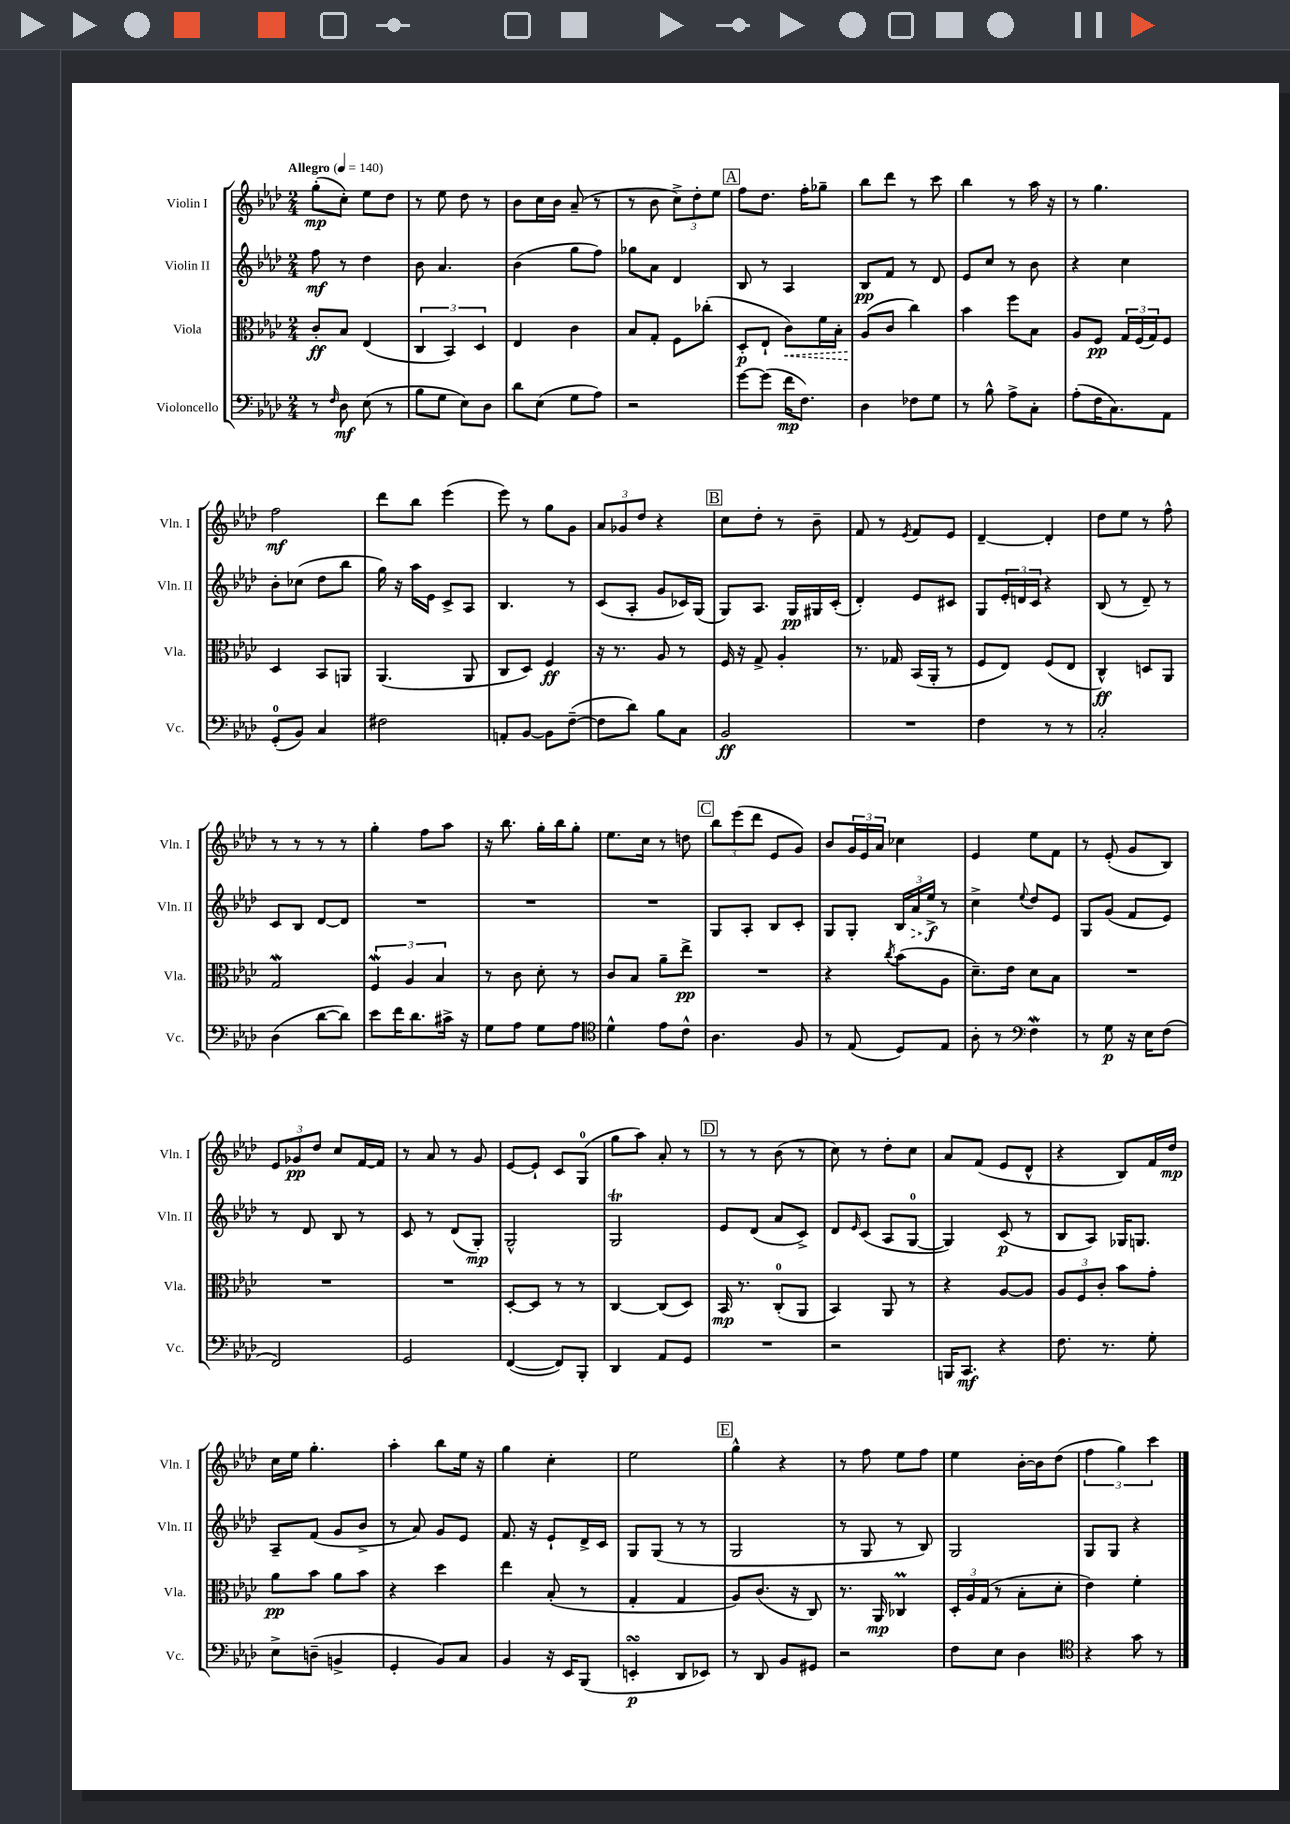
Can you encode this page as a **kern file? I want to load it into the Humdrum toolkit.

**kern	**dynam	**kern	**dynam	**kern	**dynam	**kern	**dynam
*part4	*part4	*part3	*part3	*part2	*part2	*part1	*part1
*staff4	*staff4	*staff3	*staff3	*staff2	*staff2	*staff1	*staff1
*I"Violoncello	*	*I"Viola	*	*I"Violin II	*	*I"Violin I	*
*I'Vc.	*	*I'Vla.	*	*I'Vln. II	*	*I'Vln. I	*
*clefF4	*	*clefC3	*	*clefG2	*	*clefG2	*
*k[b-e-a-d-]	*	*k[b-e-a-d-]	*	*k[b-e-a-d-]	*	*k[b-e-a-d-]	*
*M2/4	*	*M2/4	*	*M2/4	*	*M2/4	*
*MM140	*	*MM140	*	*MM140	*	*MM140	*
=1	=1	=1	=1	=1	=1	=1	=1
!	!	!	!	!	!	!LO:TX:a:B:t=Allegro	!
8r	.	8c'/L	ff	8ff\	mf	(8gg'\L	mp
16qqF/	.	.	.	.	.	.	.
8D-\	mf	8B-/J	.	8r	.	8cc'\J)	.
(8E-\	.	(4E-/	.	4dd-\	.	8ee-\L	.
8r	.	.	.	.	.	8dd-\J	.
=2	=2	=2	=2	=2	=2	=2	=2
8B-\L	.	6C/	.	8b-\	.	8r	.
8G\J	.	.	.	4.a-/	.	8ee-\	.
.	.	6BB-/)	.	.	.	.	.
8E-\L)	.	.	.	.	.	8dd-\	.
.	.	6D-/	.	.	.	.	.
8D-\J	.	.	.	.	.	8r	.
=3	=3	=3	=3	=3	=3	=3	=3
8d-\L	.	4E-/	.	(4b-\	.	8b-\L	.
(8E-\J	.	.	.	.	.	16cc\L	.
.	.	.	.	.	.	16b-\JJ	.
8G\L	.	4c\	.	8gg\L	.	(8a-~/	.
8A-\J)	.	.	.	8ff\J)	.	8r	.
=4	=4	=4	=4	=4	=4	=4	=4
2r	.	8B-/L	.	8gg-X\L	.	8r	.
.	.	8G'/J	.	8a-\J	.	8b-\	.
.	.	8F\L	.	4d-/	.	12cc^\L)	.
.	.	.	.	.	.	12dd-'\	.
.	.	(8cc-X'\J	.	.	.	.	.
.	.	.	.	.	.	12ee-\J	.
!!LO:REH:place=s1:t=A
=5	=5	=5	=5	=5	=5	=5	=5
[8g\L	.	8D-'/L	p	8B-/	.	8ff\L	.
(8g\J]	.	8E-`/J	.	8r	.	8.dd-\J	.
!	!	!	!LO:HP:b	!	!	!	!
16f\KL	mp	8c\L)	<	4A-/	.	.	.
8.F\J)	.	.	.	.	.	16ff'\KL	.
.	.	16f\L	.	.	.	8gg-X~\J	.
.	.	16B-'\JJ	.	.	.	.	.
=6	=6	=6	=6	=6	=6	=6	=6
4D-\	.	(8A-/L	.	8B-/L	pp	8bb-\L	.
.	.	8c/J	[	8f/J	.	8ddd-\J	.
8F-X\L	.	4cc\)	.	8r	.	8r	.
8G\J	.	.	.	8d-/	.	8ccc\	.
=7	=7	=7	=7	=7	=7	=7	=7
8r	.	4b-\	.	8e-/L	.	4bb-\	.
8B-^^\	.	.	.	8cc/J	.	.	.
8A-^\L	.	8ff\L	.	8r	.	8r	.
8C'\J	.	8B-\J	.	8b-\	.	16aa-\	.
.	.	.	.	.	.	16r	.
=8	=8	=8	=8	=8	=8	=8	=8
(8A-'\L	.	8A-/L	.	4r	.	8r	.
16F\K	.	8F/J	pp	.	.	4.gg\	.
8.C\)	.	.	.	.	.	.	.
.	.	24G/LL	.	4cc\	.	.	.
.	.	(24F/	.	.	.	.	.
.	.	24G/J)	.	.	.	.	.
8AA-\J	.	8F/J	.	.	.	.	.
!!LO:LB:g=z
=9	=9	=9	=9	=9	=9	=9	=9
(8GG'/L	.	4D-/	.	8b-'\L	.	2ff\	mf
8BB-/J)	.	.	.	(8cc-X\J	.	.	.
4C/	.	8BB-/L	.	8dd-\L	.	.	.
.	.	8AAn/J	.	8bb-\J	.	.	.
=10	=10	=10	=10	=10	=10	=10	=10
2F#X\	.	(4.AA-/	.	16gg\)	.	8ddd-\L	.
.	.	.	.	16r	.	.	.
.	.	.	.	16aa-\LL	.	8bb-\J	.
.	.	.	.	16e-\JJ	.	.	.
.	.	.	.	8c^/L	.	(4eee-\	.
.	.	8AA-/	.	8A-/J	.	.	.
=11	=11	=11	=11	=11	=11	=11	=11
8AAn'/L	.	8C/L	.	4.B-/	.	8eee-\)	.
[8BB-/J	.	8D-/J)	.	.	.	8r	.
8BB-\L]	.	4F/	ff	.	.	8gg\L	.
([8F~\J	.	.	.	8r	.	8g\J	.
=12	=12	=12	=12	=12	=12	=12	=12
8F\L]	.	16r	.	(8c/L	.	12a-/L	.
.	.	8.r	.	.	.	.	.
.	.	.	.	.	.	12g-X/	.
8d-\J)	.	.	.	8A-'/J	.	.	.
.	.	.	.	.	.	12dd-/J	.
8B-\L	.	8A-/	.	8g/L	.	4r	.
8C\J	.	8r	.	16c-X/L)	.	.	.
.	.	.	.	(16G/JJ	.	.	.
!!LO:REH:place=s1:t=B
=13	=13	=13	=13	=13	=13	=13	=13
2BB-/	ff	16F/	.	8G/L)	.	8cc\L	.
.	.	16r	.	.	.	.	.
.	.	8G^/	.	8.A-/J	.	8dd-'\J	.
.	.	4A-'/	.	.	.	8r	.
.	.	.	.	16G/LL	pp	.	.
.	.	.	.	16G#X/	.	8b-~\	.
.	.	.	.	(16c'/JJ	.	.	.
=14	=14	=14	=14	=14	=14	=14	=14
2r	.	8.r	.	4d-'/)	.	8f/	.
.	.	.	.	.	.	8r	.
.	.	16G-X/	.	.	.	.	.
.	.	.	.	.	.	8qe-/	.
.	.	(16BB-/LL	.	8e-/L	.	8f/L	.
.	.	16AA-'/JJ	.	.	.	.	.
.	.	8r	.	8c#X/J	.	8e-/J	.
=15	=15	=15	=15	=15	=15	=15	=15
4F\	.	8F/L	.	8G/L	.	[4d-~/	.
.	.	8E-/J)	.	24e-'/L	.	.	.
.	.	.	.	24dn/	.	.	.
.	.	.	.	24c/JJ	.	.	.
8r	.	(8F/L	.	4r	.	4d-'/]	.
8r	.	8E-/J	.	.	.	.	.
=16	=16	=16	=16	=16	=16	=16	=16
2C'/	.	4C^^/)	ff	(8B-/	.	8dd-\L	.
.	.	.	.	8r	.	8ee-\J	.
.	.	8Dn/L	.	8d-~/)	.	8r	.
.	.	8AA-/J	.	8r	.	8ff^^\	.
!!LO:LB:g=z
=17	=17	=17	=17	=17	=17	=17	=17
(4D-\	.	2GW/	.	8c/L	.	8r	.
.	.	.	.	8B-/J	.	8r	.
[8d-\L	.	.	.	[8d-/L	.	8r	.
8d-\J])	.	.	.	8d-/J]	.	8r	.
=18	=18	=18	=18	=18	=18	=18	=18
8e-\L	.	6FW/	.	2r	.	4gg'\	.
16f\K	.	.	.	.	.	.	.
.	.	6A-/	.	.	.	.	.
8.d-\	.	.	.	.	.	.	.
.	.	.	.	.	.	8ff\L	.
.	.	6B-/	.	.	.	.	.
16c#X^\Jk	.	.	.	.	.	8aa-\J	.
16r	.	.	.	.	.	.	.
=19	=19	=19	=19	=19	=19	=19	=19
8G\L	.	8r	.	2r	.	16r	.
.	.	.	.	.	.	8.bb-\	.
8A-\J	.	8c\	.	.	.	.	.
8G\L	.	8d-'\	.	.	.	16gg'\LL	.
.	.	.	.	.	.	16bb-\J	.
8A-\J	.	8r	.	.	.	8gg'\J	.
=20	=20	=20	=20	=20	=20	=20	=20
*clefC4	*	*	*	*	*	*	*
4d-^^\	.	8c/L	.	2r	.	8.ee-\L	.
.	.	8B-/J	.	.	.	.	.
.	.	.	.	.	.	16cc\Jk	.
8e-\L	.	8a-~\L	.	.	.	8r	.
8c^^\J	.	8ee-^\J	pp	.	.	8ddn\	.
!!LO:REH:place=s1:t=C
=21	=21	=21	=21	=21	=21	=21	=21
4.A-\	.	2r	.	8G/L	.	12bb-\L	.
.	.	.	.	.	.	(12eee-\	.
.	.	.	.	8A-'/J	.	.	.
.	.	.	.	.	.	12ddd-\J	.
.	.	.	.	8B-/L	.	8e-/L	.
8F/	.	.	.	8c'/J	.	8g/J)	.
=22	=22	=22	=22	=22	=22	=22	=22
8r	.	4r	.	8G/L	.	8b-/L	.
(8E-/	.	.	.	8G'/J	.	24g/L	.
.	.	.	.	.	.	24e-/	.
.	.	.	.	.	.	24a-/JJ	.
.	.	8qcc/	.	.	.	.	.
8D-/L)	.	(8b-\L	.	24B-/LL	.	4cc-X\	.
!	!	!	!	!	!LO:HP:b	!	!
.	.	.	.	24a-/	>	.	.
.	.	.	.	24ee-^/JJ	f	.	.
8E-/J	.	8A-\J	.	8r	]	.	.
=23	=23	=23	=23	=23	=23	=23	=23
8A-'\	.	8.d-~\L)	.	4cc^\	.	4e-/	.
8r	.	.	.	.	.	.	.
.	.	16e-\Jk	.	.	.	.	.
*clefF4	*	*	*	*	*	*	*
.	.	.	.	8qqee-/	.	.	.
4FW\	.	8d-\L	.	8dd-/L	.	8ee-\L	.
.	.	8B-\J	.	8e-/J	.	8f\J	.
=24	=24	=24	=24	=24	=24	=24	=24
8r	.	2r	.	8G/L	.	8r	.
8G\	p	.	.	(8g/J	.	(8e-'/	.
16r	.	.	.	8f/L	.	8g/L	.
16E-\KL	.	.	.	.	.	.	.
(8F\J	.	.	.	8e-/J)	.	8B-/J)	.
!!LO:LB:g=z
=25	=25	=25	=25	=25	=25	=25	=25
2FF/)	.	2r	.	8r	.	12e-/L	.
.	.	.	.	.	.	12g-X/	pp
.	.	.	.	8d-/	.	.	.
.	.	.	.	.	.	12dd-/J	.
.	.	.	.	8B-/	.	8cc/L	.
.	.	.	.	8r	.	[16f/L	.
.	.	.	.	.	.	16f/JJ]	.
=26	=26	=26	=26	=26	=26	=26	=26
2GG/	.	2r	.	8c/	.	8r	.
.	.	.	.	8r	.	8a-/	.
.	.	.	.	(8d-/L	.	8r	.
.	.	.	.	8G'/J)	mp	8g/	.
=27	=27	=27	=27	=27	=27	=27	=27
([4FF/	.	[8D-'/L	.	2G^^/	.	[8e-/L	.
.	.	8D-/J]	.	.	.	8e-`/J]	.
8FF/L])	.	8r	.	.	.	8c/L	.
8BBB-'/J	.	8r	.	.	.	(8G/J	.
=28	=28	=28	=28	=28	=28	=28	=28
4DD-/	.	[4C/	.	2Gt/	.	8gg\L	.
.	.	.	.	.	.	8aa-\J)	.
8AA-/L	.	(8C/L]	.	.	.	8a-'/	.
8GG/J	.	8D-/J)	.	.	.	8r	.
!!LO:REH:place=s1:t=D
=29	=29	=29	=29	=29	=29	=29	=29
2r	.	16BB-/	mp	8e-/L	.	8r	.
.	.	8.r	.	.	.	.	.
.	.	.	.	(8d-/J	.	8r	.
.	.	(8C'/L	.	8a-/L	.	(8b-\	.
.	.	8AA-/J	.	8c^/J)	.	8r	.
=30	=30	=30	=30	=30	=30	=30	=30
2r	.	4BB-/)	.	8d-/L	.	8cc\)	.
.	.	.	.	16qqe-/	.	.	.
.	.	.	.	(8c/J	.	8r	.
.	.	8AA-/	.	8A-/L	.	8dd-'\L	.
.	.	8r	.	[8G/J	.	8cc\J	.
=31	=31	=31	=31	=31	=31	=31	=31
16BBBn/KL	.	4r	.	4G/])	.	8a-/L	.
8.CC/J	mf	.	.	.	.	.	.
.	.	.	.	.	.	(8f/J	.
4r	.	[8A-/L	.	(8c/	p	8e-/L	.
.	.	8A-/J]	.	8r	.	8d-^^/J	.
=32	=32	=32	=32	=32	=32	=32	=32
8.F\	.	12A-/L	.	8B-/L	.	4r	.
.	.	12F/	.	.	.	.	.
.	.	.	.	8A-/J)	.	.	.
.	.	12c'/J	.	.	.	.	.
8.r	.	.	.	.	.	.	.
.	.	8b-\L	.	16G-X/KL	.	8B-/L)	.
.	.	.	.	8.Gn/J	.	.	.
8G'\	.	8g'\J	.	.	.	16f/L	.
.	.	.	.	.	.	16dd-/JJ	mp
!!LO:LB:g=z
=33	=33	=33	=33	=33	=33	=33	=33
8E-^\L	.	8a-\L	pp	8A-~/L	.	16cc\LL	.
.	.	.	.	.	.	16ee-\JJ	.
(8Dn~\J	.	8b-\J	.	(8f/J	.	4.gg'\	.
4BBn^/	.	8a-\L	.	8g/L	.	.	.
.	.	8b-\J	.	8b-^/J	.	.	.
=34	=34	=34	=34	=34	=34	=34	=34
4GG'/	.	4r	.	8r	.	4aa-'\	.
.	.	.	.	8a-/)	.	.	.
8BB-/L)	.	4dd-\	.	8g/L	.	8bb-\L	.
8C/J	.	.	.	8e-/J	.	16ee-\Jk	.
.	.	.	.	.	.	16r	.
=35	=35	=35	=35	=35	=35	=35	=35
4BB-/	.	4ee-\	.	8.f/	.	4gg\	.
.	.	.	.	16r	.	.	.
16r	.	(8B-'/	.	8e-`/L	.	4cc'\	.
16EE-/KL	.	.	.	.	.	.	.
(8BBB-/J	.	8r	.	16d-^/L	.	.	.
.	.	.	.	16c/JJ	.	.	.
=36	=36	=36	=36	=36	=36	=36	=36
4EEnsSsS'/	p	4G'/	.	8G/L	.	2ee-\	.
.	.	.	.	(8G/J	.	.	.
8DD-/L	.	4G/	.	8r	.	.	.
8EE-X/J)	.	.	.	8r	.	.	.
!!LO:REH:place=s1:t=E
=37	=37	=37	=37	=37	=37	=37	=37
8r	.	8A-/L)	.	2G/	.	4gg^^\	.
8DD-/	.	(8.c/J	.	.	.	.	.
8BB-/L	.	.	.	.	.	4r	.
.	.	16r	.	.	.	.	.
8GG#X/J	.	8C/)	.	.	.	.	.
=38	=38	=38	=38	=38	=38	=38	=38
2r	.	8.r	.	8r	.	8r	.
.	.	.	.	8G/	.	8ff\	.
.	.	16AA-/	mp	.	.	.	.
.	.	4C-XM/	.	8r	.	8ee-\L	.
.	.	.	.	8B-/)	.	8ff\J	.
=39	=39	=39	=39	=39	=39	=39	=39
8F\L	.	24D-'/LL	.	2G/	.	4ee-\	.
.	.	24A-/	.	.	.	.	.
.	.	(24G/JJ	.	.	.	.	.
8E-\J	.	8r	.	.	.	.	.
4D-\	.	8B-'\L	.	.	.	[16b-'\LL	.
.	.	.	.	.	.	16b-\J]	.
.	.	8d-'\J	.	.	.	(8dd-\J	.
=40	=40	=40	=40	=40	=40	=40	=40
*clefC4	*	*	*	*	*	*	*
4r	.	4e-\)	.	8G/L	.	6ff\	.
.	.	.	.	8G/J	.	.	.
.	.	.	.	.	.	6gg\)	.
8g\	.	4f'\	.	4r	.	.	.
.	.	.	.	.	.	6ccc\	.
8r	.	.	.	.	.	.	.
==	==	==	==	==	==	==	==
*-	*-	*-	*-	*-	*-	*-	*-
